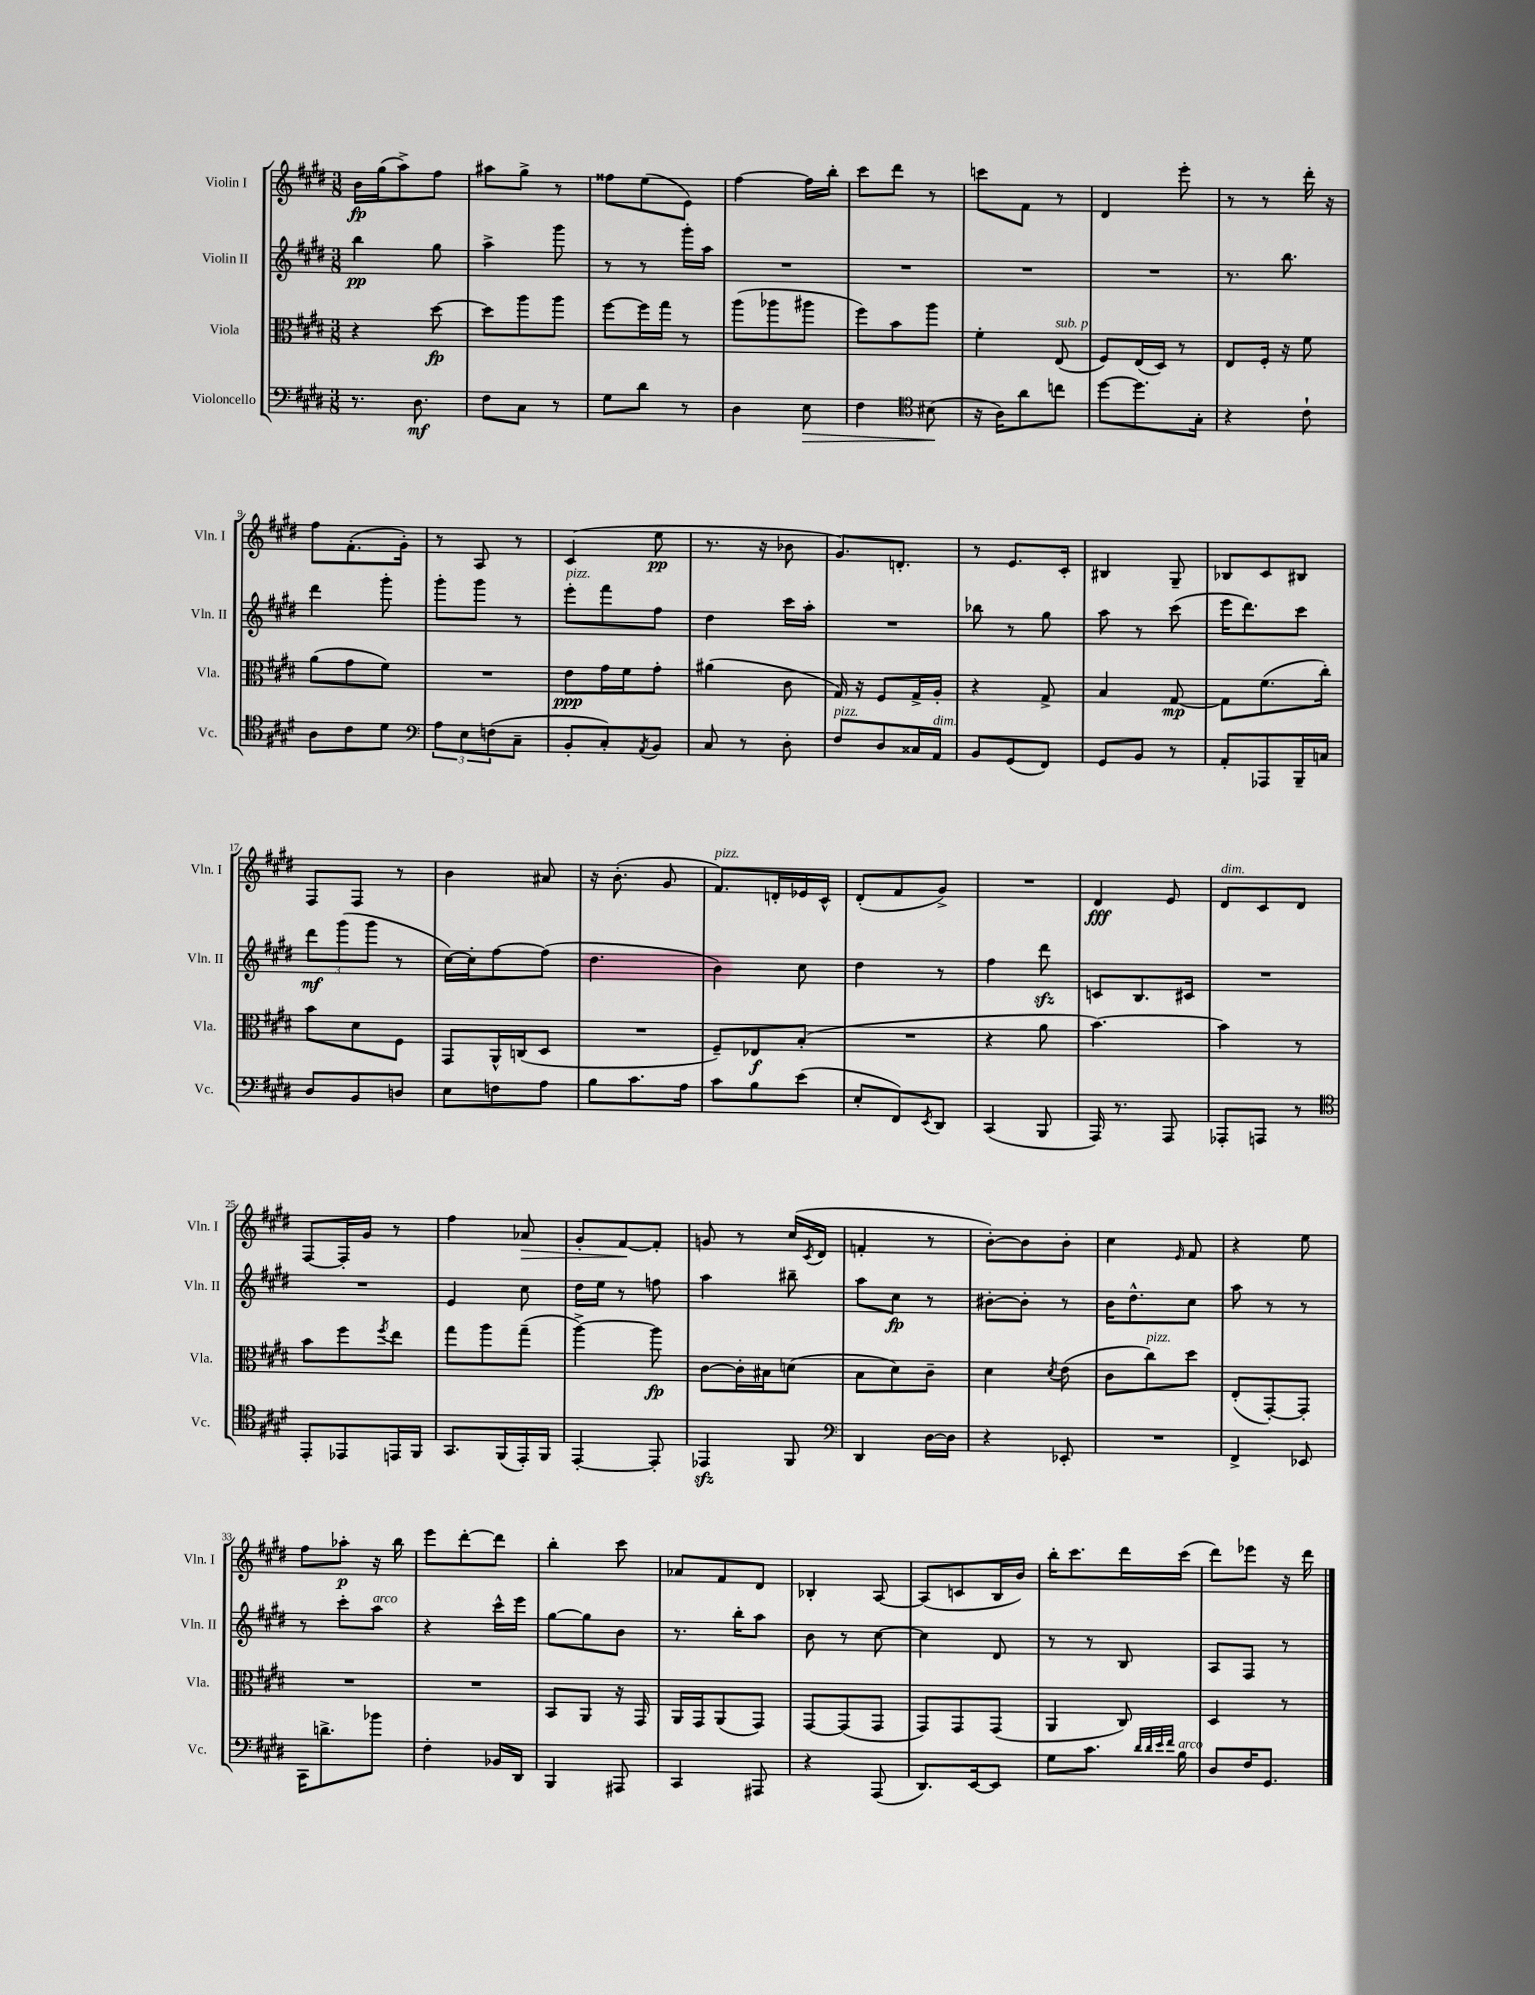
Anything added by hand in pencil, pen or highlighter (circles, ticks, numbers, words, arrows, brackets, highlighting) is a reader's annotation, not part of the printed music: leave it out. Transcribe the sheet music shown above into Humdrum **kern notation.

**kern	**kern	**kern	**kern
*staff4	*staff3	*staff2	*staff1
*clefF4	*clefC3	*clefG2	*clefG2
*k[f#c#g#d#]	*k[f#c#g#d#]	*k[f#c#g#d#]	*k[f#c#g#d#]
*M3/8	*M3/8	*M3/8	*M3/8
8.r	4r	4bb	16b
.	.	.	(16gg#
.	.	.	8aa^)
8.D#	.	.	.
.	[8dd#	8gg#	8ff#
=	=	=	=
8F#	8dd#]	4aa^	8aa#
8C#	8aa	.	8gg#^
8r	8aa	8ggg#	8r
=	=	=	=
8G#	[8ff#	8r	8ff##
8d#	16ff#]	8r	(8ee
.	16gg#	.	.
8r	8r	16ggg#'	8e)
.	.	16aa	.
=	=	=	=
4D#	(8aa	4.r	[4ff#
.	8aa-	.	.
8E	8aa#	.	16ff#]
.	.	.	16bb'
=	=	=	=
4F#	8ff#)	4.r	8ccc#
.	8b	.	8ddd#
*clefC4	*	*	*
(8B#	8aa	.	8r
=	=	=	=
16r	4f#'	4.r	8ccc
16A)	.	.	.
8a	.	.	8f#
8cc	(8E	.	8r
=	=	=	=
[8dd#	8F#)	4.r	4d#
8.dd#]	(16E	.	.
.	16D#)	.	.
.	8r	.	8eee'
16G#'	.	.	.
=	=	=	=
4r	8E	8.r	8r
.	16F#'	.	8r
.	16r	8.bb	.
8c#`	8f#	.	16ddd#'
.	.	.	16r
=	=	=	=
8A	(8a	4ddd#	8ff#
8c#	8g#	.	(8.f#'
8d#	8f#)	8ggg#'	.
.	.	.	16g#')
=	=	=	=
*clefF4	*	*	*
12A	4.r	8ggg#'	8r
12E	.	.	.
.	.	8ggg#	8A
(12F	.	.	.
8C#~	.	8r	8r
=	=	=	=
8BB'	8e	8eee'	(4c#
8C#')	16g#	8fff#	.
.	16f#	.	.
8qAA	.	.	.
8BB	8g#'	8ff#	8ee
=	=	=	=
8C#	(4a#	4dd#	8.r
8r	.	.	.
.	.	.	16r
8D#'	8c#	16ccc#	8b-
.	.	16aa'	.
=	=	=	=
8F#	16G#)	4.r	8.g#)
.	16r	.	.
8D#	8F#	.	.
.	.	.	8.d'
16C##	16G#^	.	.
16AA	16A'	.	.
=	=	=	=
8BB	4r	8bb-	8r
(8GG#	.	8r	8.e
8FF#)	8G#^	8gg#	.
.	.	.	16c#'
=	=	=	=
8GG#	4B	8aa	4B#
8BB	.	8r	.
8r	[8G#	(8ccc#	8G#~
=	=	=	=
8AA'	8G#]	16eee	8B-
.	.	8.ddd#)	.
8AAA-	(8.f#	.	8c#
16BBB~	.	8ccc#	8B#
16C	16cc#')	.	.
=	=	=	=
8D#	8b	12ddd#	8F#
.	.	(12ggg#	.
8BB	8d#	.	8F#
.	.	12ggg#	.
8D	8F#	8r	8r
=	=	=	=
8E	8GG#	[16cc#)	4b
.	.	16cc#']	.
8F	16AA^^	[8ff#	.
.	(16C	.	.
8A	8D#	(8ff#]	8a#
=	=	=	=
8B	4.r	4.dd#	16r
.	.	.	(8.b'
8.c#	.	.	.
.	.	.	8g#
16A	.	.	.
=	=	=	=
8c#	8F#~)	4b)	8.f#)
8B	8E-	.	.
.	.	.	16d'
(8e	(8B'	8cc#	16e-
.	.	.	16c#^^
=	=	=	=
8E'	4.r	4dd#	(8d#'
8FF#)	.	.	8f#
8qEE	.	.	.
8DD#	.	8r	8g#^)
=	=	=	=
(4CC#	4r	4ff#	4.r
8BBB	8a	8ddd#	.
=	=	=	=
16AAA)	[4.b)	8c	4d#
8.r	.	.	.
.	.	8.B	.
8AAA	.	.	8e
.	.	16c#	.
=	=	=	=
8AAA-'	4b]	4.r	8d#
8AAA	.	.	8c#
8r	8r	.	8d#
=	=	=	=
*clefC4	*	*	*
8EE'	8b	4.r	[8F#
8EE-	8ff#	.	16F#']
.	.	.	16g#
.	8qff#	.	.
16EE	8ee	.	8r
16FF#	.	.	.
=	=	=	=
8.GG#	8gg#	4e	4ff#
.	8aa	.	.
(16FF#	.	.	.
16EE')	(8gg#~	8cc#	8a-
16FF#	.	.	.
=	=	=	=
[4EE'	[4aa^)	16dd#	8g#'
.	.	16ee	.
.	.	8r	[8f#
8EE']	8aa]	8ff	8f#']
=	=	=	=
4EE-	[8c#	4aa	8g
.	16c#']	.	8r
.	16B#	.	.
8FF#	(8d	8bb#~	(16cc#
.	.	.	8qc#
.	.	.	16d#
=	=	=	=
*clefF4	*	*	*
4DD#	8B	8aa	4f'
.	8d#)	8cc#	.
[16D#	8c#~	8r	8r
16D#]	.	.	.
=	=	=	=
4r	4d#	[8b#'	[8b')
.	.	8b#']	8b]
.	8qd#	.	.
8EE-'	(8e	8r	8b'
=	=	=	=
4.r	8c#	16b	4cc#
.	.	8.dd#^^	.
.	8cc#)	.	.
.	.	.	16qqe
.	8dd#	8cc#	8f#
=	=	=	=
4FF#^	(8E'	8aa	4r
.	[8GG#')	8r	.
8EE-	8GG#']	8r	8ee
=	=	=	=
16CC#	4.r	8r	8ff#
8.d^	.	.	.
.	.	8ccc#'	8aa-'
8b-	.	8aa	16r
.	.	.	16bb
=	=	=	=
4F#'	4.r	4r	8eee
.	.	.	[8ddd#'
16BB-	.	16ccc#^^	8ddd#]
16DD#	.	16eee	.
=	=	=	=
4BBB	8BB	[8gg#	4bb'
.	8AA	8gg#]	.
8AAA#	16r	8b	8ccc#
.	16GG#	.	.
=	=	=	=
4CC#	16AA	8.r	8a-
.	16GG#	.	.
.	(8AA	.	8f#
.	.	16bb'	.
8AAA#	8GG#)	8aa	8d#
=	=	=	=
4r	[8GG#	8b	4B-'
.	(8GG#]	8r	.
(8AAA	8GG#	[8cc#	[8A
=	=	=	=
8.DD#)	8GG#)	4cc#]	(8A]
.	8GG#	.	8c
[16EE	.	.	.
8EE]	(8GG#	8d#	16B
.	.	.	16b)
=	=	=	=
8G#	4AA	8r	16bb'
.	.	.	8.ccc#
8.c#	.	8r	.
.	8C#)	8B	16ddd#
32qqd#	.	.	.
32qqd#	.	.	.
32qqe	.	.	.
32qqf#	.	.	.
16B	.	.	(16ccc#
=	=	=	=
8D#	4D#	8A	8ddd#)
16F#	.	8F#	8eee-
8.GG#	.	.	.
.	8r	8r	16r
.	.	.	16ddd#
==	==	==	==
*-	*-	*-	*-
